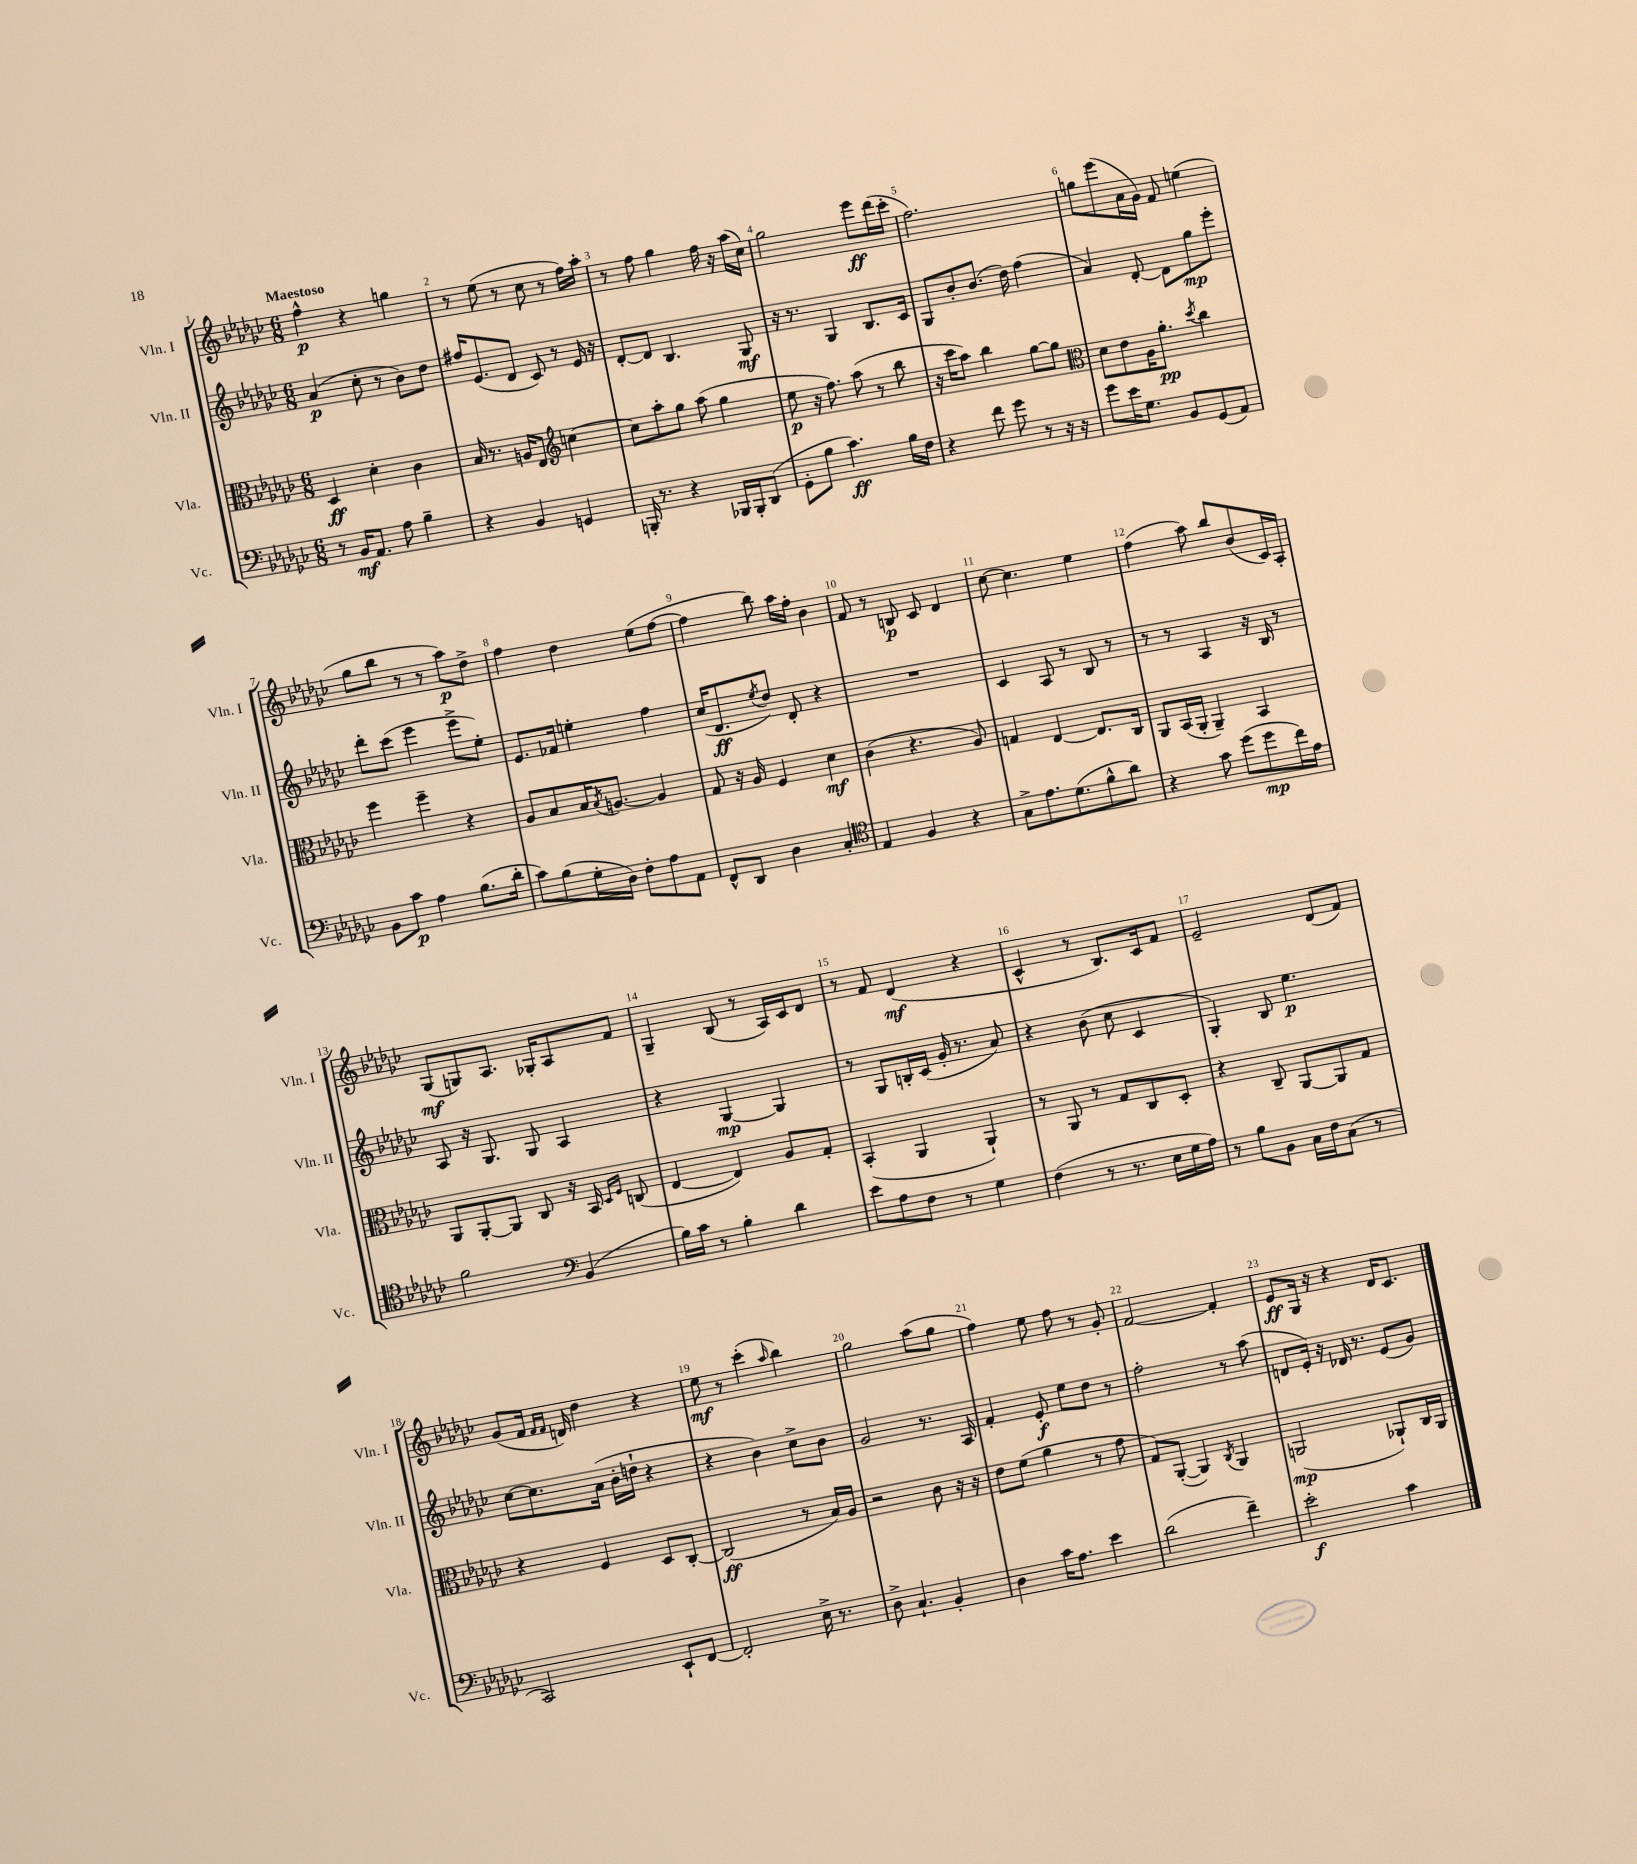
<<
\new StaffGroup <<
\new Staff = "s0" \with { instrumentName = "Vln. I" shortInstrumentName = "Vln. I" } {
    \clef treble \key ges \major \numericTimeSignature \time 6/8 \tempo "Maestoso"
    f''4-^\p r4 g''4 |
    r8 ees''8( r8 ces''8 r8 f''16) aes''16-. |
    r8 f''8 ges''4 f''16 r16 aes''16( ces''16) |
    ges''2 ees'''8\ff des'''16( ces'''16-. |
    f''2.) |
    g''8 ees'''8( aes'16 ges'16) f'8 e''4( |
    ges''8 bes''8 r8 r8 aes''8\p) des''8-> |
    f''4 des''4 ees''8( f''8~ |
    f''4 bes''8) aes''16 f''16-. bes'4 |
    f'8 r8 b8\p ces'8 des'4 |
    ces''8~ ces''4. ees''4 |
    f''4( aes''8) bes''8 bes'8( ces'16) aes16-. |
    ges8\mf( g8) aes8. ges16-. aes8 f'8 |
    ges4-- bes8( r8 aes16) ces'16 des'8 |
    r8 f'8 des'4\mf( r4 |
    ces'4-^ r8 bes8.) ces'16 f'8 |
    ees'2-- des'8( f'8) |
    ges'8( f'16 \grace { f'16 f'16 } d'16) des''4 r4 |
    ees''8\mf r8 ces'''4-.( \grace { aes''16 } bes''4) |
    ges''2 aes''8( ges''8 |
    f''4) ees''8 f''8 r8 ges'8-. |
    f'2~ f'4-. |
    ees'8\ff ges16 r16 r4 des'16 ces'8. \bar "|." |
}
\new Staff = "s1" \with { instrumentName = "Vln. II" shortInstrumentName = "Vln. II" } {
    \clef treble \key ges \major \numericTimeSignature \time 6/8
    aes'4\p( ces''8-. r8 bes'8) des''8 |
    fis''16 ees'8.( des'8 ces'8) r8 ees'16 r16 |
    des'8~-. des'8 bes4. ges8\mf |
    r16 r8. ges4 bes8. ces'16 |
    ges8 bes'8-. bes'8.( des''16) f''4( |
    aes'4) des'8~-. des'8 ges''8\mp ees'''8-. |
    des'''8-. ces'''8( ees'''4 ees'''8-> ees''8-.) |
    ees'8. fes'16 e''4-. f''4 |
    ces''16( des'8.\ff \acciaccatura { ees''8 } des''8) des'8-. r4 |
    R2. |
    ces'4 aes8 r8 bes8 r8 |
    r8 r8 aes4 r16 bes16 r8 |
    aes8 r16 ges8. ges8 aes4 |
    r4 ges4~\mp ges4 |
    r8 ges8 b16-. ces'16( ges'16-. r8. aes'8) |
    r4 bes'8( ces''8 ces'4 |
    ges4-.) bes8 ees''4.\p |
    ces''8~ ces''8. aes'16( bes'16-. d''16-! r4 |
    r4 bes'4) ces''8-> bes'8 |
    ges'2 r8. aes16 |
    f'4-. ees'8-.\f ees''8 des''8 r8 |
    f''2-. r8 aes''8( |
    d'8 ees'16-.) r16 des'16 r8. ees'8( ges'8) \bar "|." |
}
\new Staff = "s2" \with { instrumentName = "Vla." shortInstrumentName = "Vla." } {
    \clef alto \key ges \major \numericTimeSignature \time 6/8
    des4\ff des'4-. ces'4 |
    bes16 r8. a16 ees8. \clef treble c''4~ |
    c''8 aes''8-. ges''8 aes''8( ges''4 |
    ees''8\p r16 f''8.) aes''8( r8 bes''8 |
    r16 ces'''16 aes''8) bes''4 ges''8~ ges''8 |
    \clef alto des'8 ees'8 aes16 aes'8.-.\pp \acciaccatura { des''8 } ces''4 |
    f''4 f''4-- r4 |
    aes8 bes8 bes16 \acciaccatura { bes8 } a8.~ a4 |
    ges8 r16 aes16 f4 des'4\mf |
    ces'4( r4. aes8) |
    g4 ees4~ ees8. ces16 |
    aes,8 bes,16( aes,16-. aes,4--) bes,4 |
    aes,8 aes,8~-. aes,8 ces8 r16 bes,16 \grace { des16 f16 } c8( |
    ees4~ ees4) aes8 ges8-. |
    bes,4-.( aes,4 aes,4-!) |
    r8 aes,8 r8 ges8 ces8 des8-. |
    r4 ces8-- aes,8~ aes,8 ges8 |
    r4 f4 des8 ces8~-. |
    ces2\ff( r8 bes16) aes16 |
    r2 ces'8 r16 r16 |
    ees'8 f'8( aes'4 r8 ges'8 |
    ges8) aes,8~-.( aes,4) \acciaccatura { ces8 } aes,4 |
    a,2\mp( aes,8-!) ces16 aes,16 \bar "|." |
}
\new Staff = "s3" \with { instrumentName = "Vc." shortInstrumentName = "Vc." } {
    \clef bass \key ges \major \numericTimeSignature \time 6/8
    r8 bes,16\mf aes,8. aes8 bes4-- |
    r4 bes,4 g,4 |
    b,,16-. r8. r4 bes,,16 bes,,16-. des,8( |
    ges,8-. bes8 ces'4.\ff) bes16 f16 |
    r4 f'8 ges'8 r8 r16 r16 |
    ges'8 ees'16 ges8. bes,8 ges,8( aes,8) |
    bes,8 ces'8\p aes4 bes8.( des'16-. |
    ces'8) bes8( ges16-. des16) f8-. aes8 aes,8 |
    f,8-^ des,8 des4 ces4-. |
    \clef tenor ees4 f4 r4 |
    ges8-> ees'8. des'8.( f'8-^ aes'8) |
    r4 ges'8 des''8( des''8\mp ces''16) ees'16 |
    f'2 \clef bass bes,4( |
    bes16) ces'16 r8 bes4-. des'4 |
    ees'8 aes8 f8 r8 ges4 |
    f4( r8 r8. ees16 ges16 aes16) |
    r8 bes8 bes,8 ces16 f16 ces8( r8 |
    ces,2) ees,8-! f,8~ |
    f,2-. ees16-> r8. |
    des8-> ces4.-! bes,4-. |
    des4 ces'16 aes8. ees'4 |
    des'2( f'4--) |
    ees'2-.\f ces'4 \bar "|." |
}
>>
>>
\layout { \context { \Score \override BarNumber.break-visibility = ##(#f #t #t) barNumberVisibility = #all-bar-numbers-visible } }
